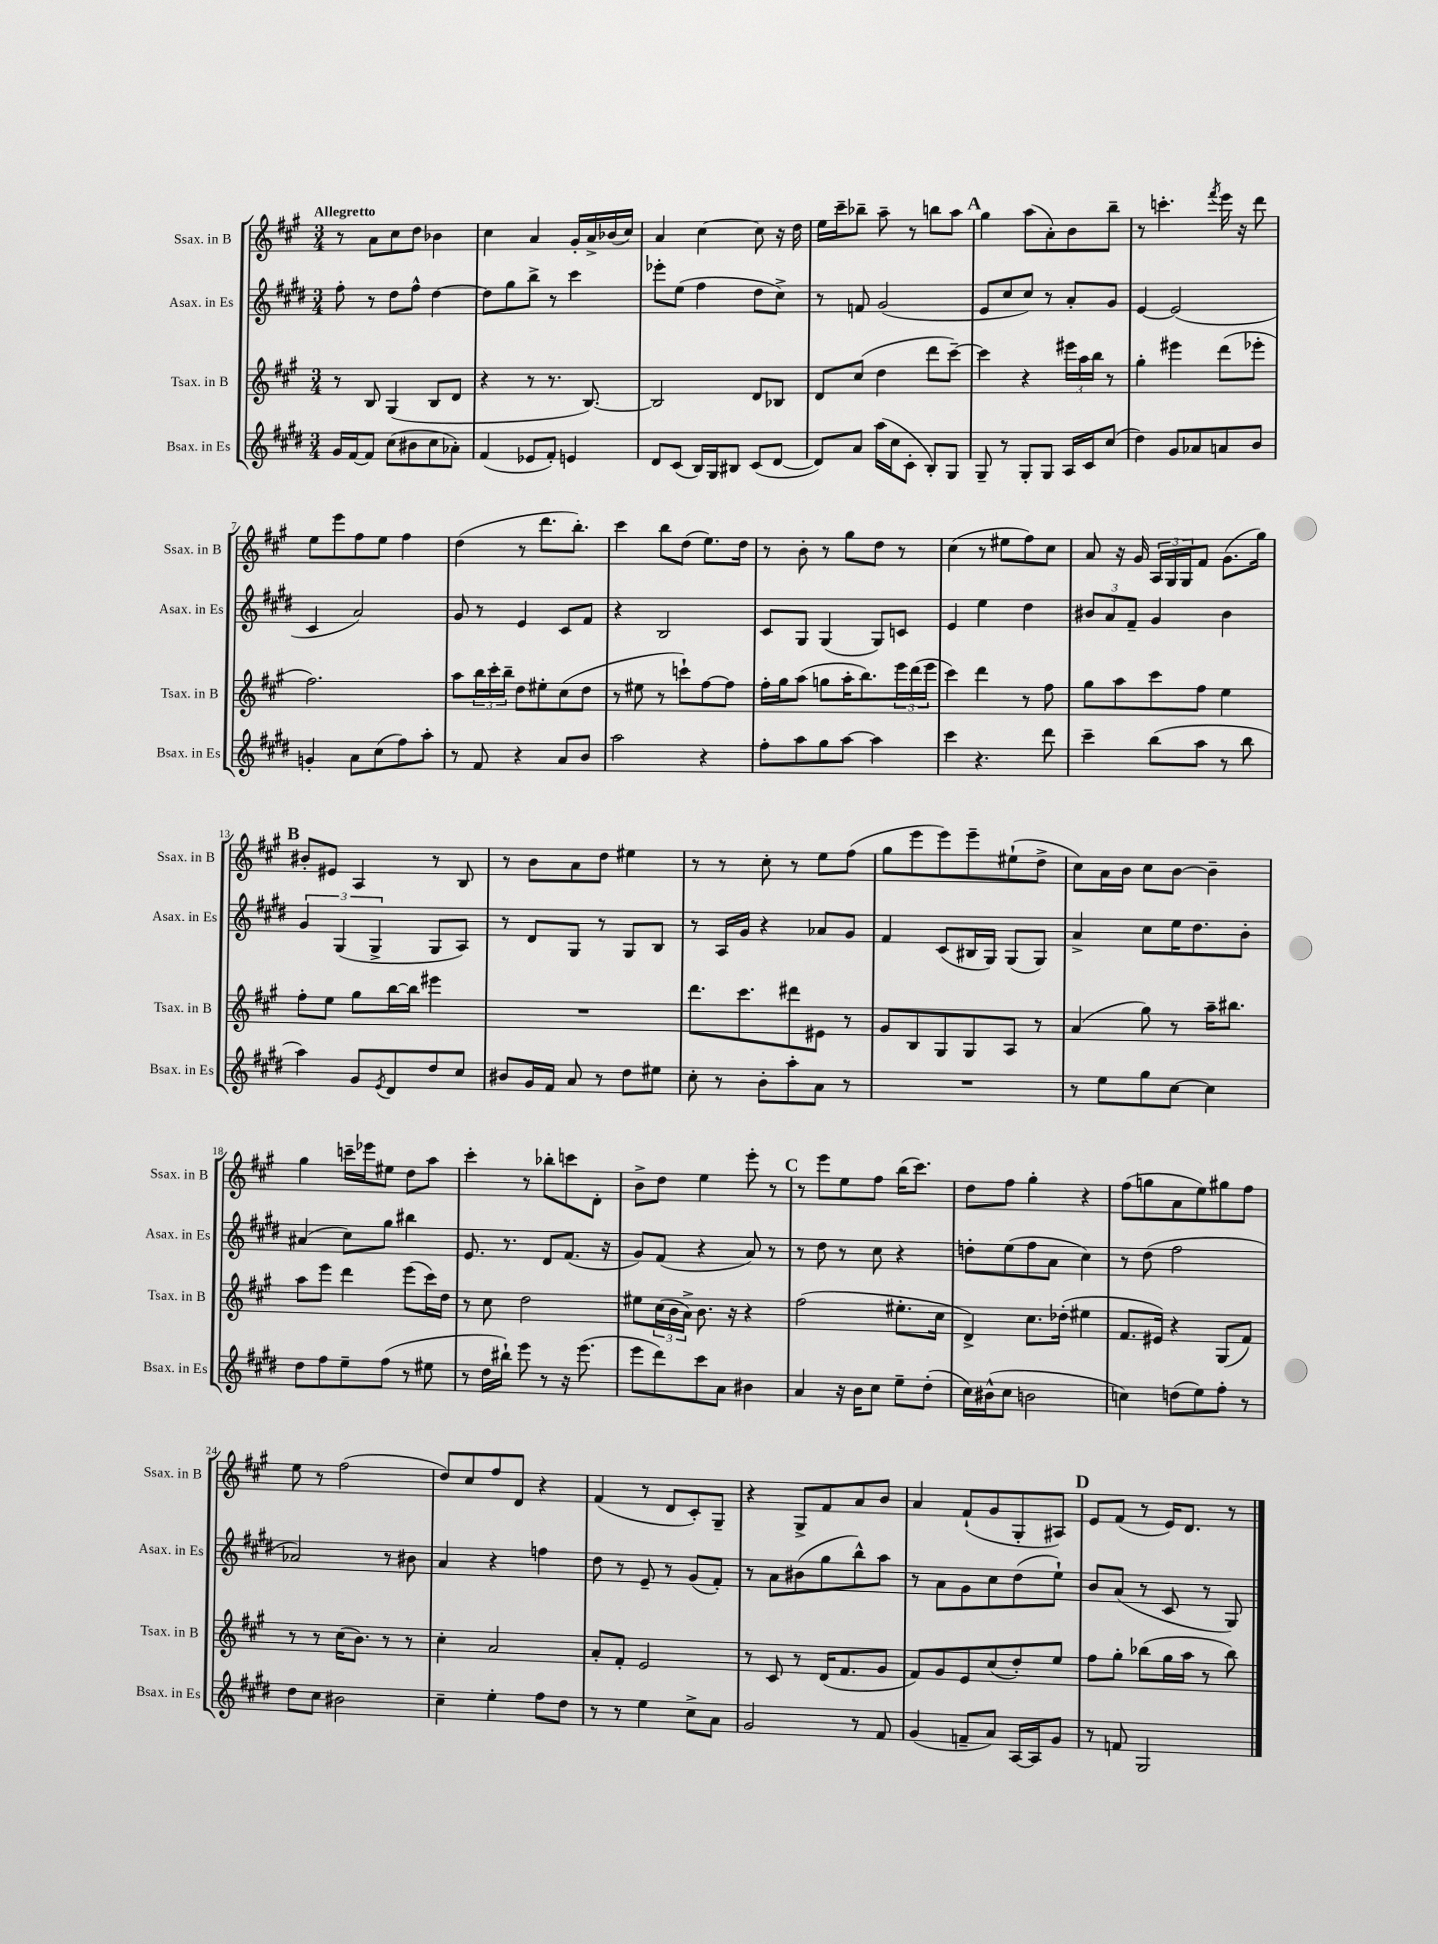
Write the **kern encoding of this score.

**kern	**kern	**kern	**kern
*staff4	*staff3	*staff2	*staff1
*clefG2	*clefG2	*clefG2	*clefG2
*k[f#c#g#d#]	*k[f#c#g#]	*k[f#c#g#d#]	*k[f#c#g#]
*M3/4	*M3/4	*M3/4	*M3/4
16g#/LL	8r	8ff#'\	8r
[16f#/J	.	.	.
8f#/]J	8B/	8r	8a\L
(8cc#\L	(4G#/	8dd#\L	8cc#\
8b#\	.	8ff#^^\J	8dd\J
8cc#\	8B/L	[4dd#\	4b-\
8a-'\J)	8d/J	.	.
=	=	=	=
(4f#/	4r	8dd#\]L	4cc#\
.	.	8gg#\	.
8e-/L	8r	8bb^\J	4a/
8f#'/J)	8.r	8r	.
4e/	.	4ccc#\	16g#'/LL
.	[8.B/)	.	16a^/
.	.	.	(16b-/
.	.	.	16cc#/JJ)
=	=	=	=
8d#/L	2B/]	8eee-'\L	4a/
(8c#/J	.	(8ee\J	.
16B/LL)	.	4ff#\	[4cc#\
16G#/J	.	.	.
8B#/J	.	.	.
(8c#/L	8d/L	8dd#\L	8cc#\]
[8d#/J	8B-/J	8cc#^\J)	16r
.	.	.	16dd\
=	=	=	=
8d#/]L)	8d/L	8r	16ee\LL
.	.	.	16ccc#~\J
8a/J	(8cc#/J	8f/	8bb-~\J
(16aa\LL	4dd\	(2g#/	8aa~\
16cc#\J	.	.	.
8c#'\J	.	.	8r
8B'/L)	8ddd\L	.	8bb\L
8G#/J	[8ccc#~\J)	.	8aa\J
=	=	=	=
8G#~/	4ccc#\]	8e/L	4gg#\
8r	.	8cc#/	.
8G#'/L	4r	8cc#/J)	(8aa\L
8G#/J	.	8r	8a'\)
16A/LL	24eee#\LL	8a'/L	8b\
.	24aa\	.	.
16c#/J	.	.	.
.	24bb\JJ	.	.
(8cc#/J	8r	8g#/J	8bb~\J
=	=	=	=
4dd#\)	4gg#'\	[4e/	8r
.	.	.	4.ccc'\
8g#/L	4eee#\	(2e/]	.
8a-/	.	.	.
.	.	.	8qfff#/
8a/	(8ddd\L	.	16eee\
.	.	.	16r
8b/J	8eee-'\J	.	8ddd\
=	=	=	=
4g'/	2.ff#\)	4c#/	8ee\L
.	.	.	8eee\
8a\L	.	2a/)	8ff#\
(8cc#\	.	.	8ee\J
8ff#\)	.	.	4ff#\
8aa'\J	.	.	.
=	=	=	=
8r	8aa\L	8g#/	(4dd\
8f#/	24bb\L	8r	.
.	24ccc#'\	.	.
.	24bb~\JJ	.	.
4r	8dd\L	4e/	8r
.	8ee#'\	.	8.ddd\L
8a/L	(8cc#\	8c#/L	.
.	.	.	8.bb'\J)
8b/J	8dd\J	8f#/J	.
=	=	=	=
2aa\	8r	4r	4ccc#\
.	8ee#\	.	.
.	8r	2B/	8bb\L
.	8ccc`\L)	.	(8dd\J
4r	[8ff#\	.	8.ee\L)
.	8ff#\]J	.	.
.	.	.	16dd\Jk
=	=	=	=
8ff#'\L	16ff#'\LL	8c#/L	8r
.	16gg#\J	.	.
8aa\	(8aa\J	8G#/J	8b'\
8gg#\	8gg\L	(4G#/	8r
[8aa\J	16aa'\K	.	8gg#\L
.	8.bb\)	.	.
4aa\]	.	8G#/L)	8dd\J
.	24eee\L	8c/J	8r
.	(24ddd\	.	.
.	24eee\JJ	.	.
=	=	=	=
4ccc#\	4ccc#\)	4e/	(4cc#\
4.r	4ddd\	4ee\	8r
.	.	.	8ee#\L
.	8r	4dd#\	8ff#\)
8ddd#\	8ff#\	.	8cc#\J
=	=	=	=
4ccc#~\	8gg#\L	12b#/L	8a/
.	.	12a/	.
.	8aa\	.	16r
.	.	12f#~/J	.
.	.	.	16g#/
(8bb\L	8ccc#\	4g#/	24A/LL
.	.	.	24G#/
.	.	.	24G#/J
8aa\J	8ff#\J	.	8f#/J
8r	4ee\	4b#\	(8.g#\L
8bb\	.	.	.
.	.	.	16gg#\Jk)
=	=	=	=
4aa\)	8ff#'\L	6g#/	8b#'/L
.	8ee\J	.	8e#/J
.	.	(6G#/	.
8g#/L	8gg#\L	.	4A/
.	.	6G#^/	.
8qe/	.	.	.
8d#/	[16bb\L	.	.
.	16bb\]JJ	.	.
8dd#/	4eee#\	8G#/L	8r
8cc#/J	.	8A/J)	8B/
=	=	=	=
8b#/L	2.r	8r	8r
16g#/L	.	8d#/L	8b\L
16f#/JJ	.	.	.
8a/	.	8G#/J	8a\
8r	.	8r	8dd\J
8dd#\L	.	8G#/L	4ee#\
8ee#\J	.	8B/J	.
=	=	=	=
8cc#'\	8.ddd\L	8r	8r
8r	.	16A/LL	8r
.	8.ccc#\	16g#/JJ	.
8b'\L	.	4r	8cc#'\
8aa'\	8ddd#\	.	8r
8a\J	8e#\J	8a-/L	8ee\L
8r	8r	8g#/J	(8ff#\J
=	=	=	=
2.r	8g#/L	4f#/	8gg#\L
.	8B/	.	8eee\
.	8G#/	(8c#/L	8eee\)
.	8G#/	16B#/L	8eee~\
.	.	16G#/JJ)	.
.	8A/J	(8G#/L	(8ee#`\
.	8r	8G#/J)	8dd^\J
=	=	=	=
8r	(4a/	4a^/	8cc#\L)
8ee\L	.	.	16a\L
.	.	.	16b\JJ
8gg#\	8gg#\)	8cc#\L	8cc#\L
[8cc#\J	8r	16ee\K	[8b\J
.	.	8.dd#\	.
4cc#\]	16aa~\LK	.	4b~\]
.	8.bb#\J	.	.
.	.	8b'\J	.
=	=	=	=
8dd#\L	8aa\L	(4a#/	4gg#\
8ff#\	8eee\J	.	.
8ee~\	4ddd\	8cc#\L)	16ccc~\LL
.	.	.	16eee-\J
(8ff#\J	.	8gg#\J	8ee#\J
8r	(8eee\L	4bb#\	8dd\L
8ee#\	16ccc#\L)	.	8aa\J
.	16dd\JJ	.	.
=	=	=	=
8r	8r	8.e/	4ccc#'\
16dd#\LL	8cc#\	.	.
16bb#`\JJ)	.	8.r	.
8eee\	2dd\	.	8r
8r	.	8d#/L	8bb-'\L
16r	.	(8.f#/J	8ccc\
(8.eee\	.	.	.
.	.	.	8d'\J
.	.	16r	.
=	=	=	=
8eee\L	8ee#\L	8g#/L)	8b^\L
8ddd#\)	(24cc#\L	(8f#/J	8dd\J
.	24b\	.	.
.	24a^\JJ)	.	.
8ccc#\	8.b\	4r	4ee\
8a\J	.	.	.
.	16r	.	.
4b#\	4r	8a/)	8eee'\
.	.	8r	8r
=	=	=	=
4a/	(2ff#\	8r	8r
.	.	8dd#\	8eee\L
16r	.	8r	8ee\
16b\LK	.	.	.
8cc#\J	.	8cc#\	8ff#\J
8ee~\L	8.ee#'\L	4r	(16bb\LK
.	.	.	8.ccc#\J)
(8dd#'\J	.	.	.
.	16cc#\Jk	.	.
=	=	=	=
16cc#\LL)	4d^/)	8dd'\L	8dd\L
(16b#^^\J	.	.	.
8cc#\J	.	(8ee\	8ff#\J
2b\	8.cc#\L	8ff#\	4gg#'\
.	.	8a\J	.
.	(16dd-'\Jk	.	.
.	4ee#\	4cc#\)	4r
=	=	=	=
4cc\)	8.f#/L	8r	(8ff#\L
.	.	(8dd#\	8gg\
.	16e#/Jk)	.	.
(8dd\L	4r	2ff#\	8a\
8ee\)	.	.	8ee\)
8ff#'\J	(8G#/L	.	8gg#\
8r	8f#/J)	.	8ff#\J
=	=	=	=
8dd#\L	8r	2a-/)	8ee\
8cc#\J	8r	.	8r
2b#\	(16cc#\LK	.	(2ff#\
.	8.b\J)	.	.
.	8r	8r	.
.	8r	8b#\	.
=	=	=	=
4cc#~\	4cc#'\	4a/	8dd/L)
.	.	.	8cc#/
4ee'\	2a/	4r	8ff#/
.	.	.	8d/J
8ff#\L	.	4ff\	4r
8dd#\J	.	.	.
=	=	=	=
8r	8a'/L	8dd#\	(4f#/
8r	8f#'/J	8r	.
4ee\	2e/	8e~/	8r
.	.	8r	8d/L
8cc#^\L	.	(8g#/L	8c#'/)
8a\J	.	8f#'/J)	8G#~/J
=	=	=	=
2g#/	8r	8r	4r
.	8c#/	8a\L	.
.	8r	(8b#\	8G#^/L
.	(16d/LK	8gg#\	8f#/
.	8.f#/	.	.
8r	.	8bb^^\)	8a/
8f#/	8g#/J	8aa\J	8b/J
=	=	=	=
(4g#/	8f#/L)	8r	4a/
.	8g#/	8a\L	.
8f~/L	8e/	8g#\	(8f#`/L
8a/J)	(8cc#/	8cc#\	8g#/
[16A/LL	8dd'/)	(8dd#\	8G#'/
16A/]J	.	.	.
8g#/J	8ee/J	8ee`\J)	8A#/J)
=	=	=	=
8r	8ff#\L	8b/L	8e/L
8f/	8gg#'\J	(8a/J	(8f#/J
2G#/	(8bb-\L	8r	8r
.	16gg#\L	8c#/	16e/LK)
.	16aa\JJ	.	8.d/J
.	8r	8r	.
.	8bb-\)	8G#/)	8r
==	==	==	==
*-	*-	*-	*-
